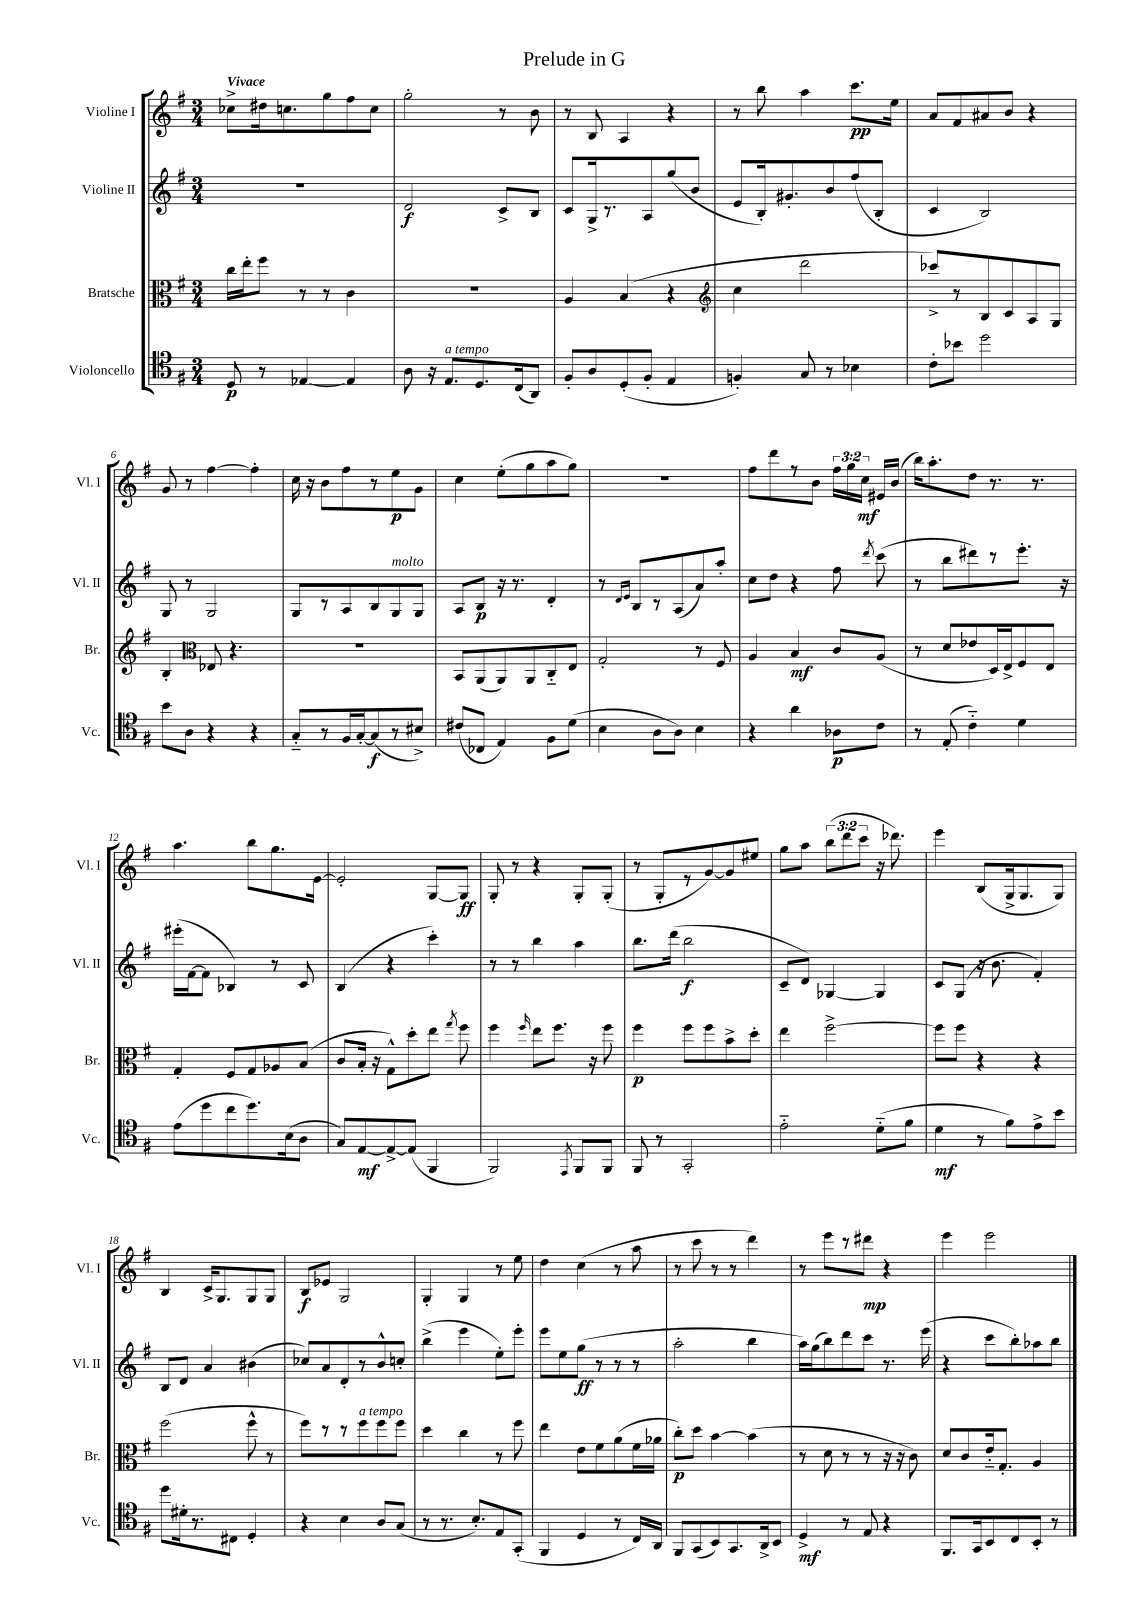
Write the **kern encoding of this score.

**kern	**dynam	**kern	**dynam	**kern	**dynam	**kern	**dynam
*part4	*part4	*part3	*part3	*part2	*part2	*part1	*part1
*staff4	*staff4	*staff3	*staff3	*staff2	*staff2	*staff1	*staff1
*I"Violoncello	*	*I"Bratsche	*	*I"Violine II	*	*I"Violine I	*
*I'Vc.	*	*I'Br.	*	*I'Vl. II	*	*I'Vl. I	*
*clefC4	*	*clefC3	*	*clefG2	*	*clefG2	*
*k[f#]	*	*k[f#]	*	*k[f#]	*	*k[f#]	*
*M3/4	*	*M3/4	*	*M3/4	*	*M3/4	*
=1	=1	=1	=1	=1	=1	=1	=1
!	!	!	!	!	!	!LO:TX:a:B:t=Vivace	!
8D/	p	16cc\LL	.	2.r	.	8cc-X^\L	.
.	.	16ee'\J	.	.	.	.	.
8r	.	8ff#\J	.	.	.	16dd#X\k	.
.	.	.	.	.	.	8.ccn\	.
[4E-X/	.	8r	.	.	.	.	.
.	.	8r	.	.	.	8gg\	.
4E-/]	.	4c\	.	.	.	8ff#\	.
.	.	.	.	.	.	8cc\J	.
=2	=2	=2	=2	=2	=2	=2	=2
8A\	.	2.r	.	2d/	f	2gg'\	.
16r	.	.	.	.	.	.	.
!LO:TX:a:i:t=a tempo	!	!	!	!	!	!	!
8.E/L	.	.	.	.	.	.	.
8.D/	.	.	.	.	.	.	.
.	.	.	.	8c^/L	.	8r	.
(16C/k	.	.	.	.	.	.	.
8AA/J)	.	.	.	8B/J	.	8b\	.
=3	=3	=3	=3	=3	=3	=3	=3
8F#'/L	.	4A/	.	8c/L	.	8r	.
8A/	.	.	.	16G^/k	.	8B/	.
.	.	.	.	8.r	.	.	.
(8D'/	.	(4B/	.	.	.	4A/	.
8F#'/J	.	.	.	8A/	.	.	.
4E/	.	4r	.	(8gg/	.	4r	.
.	.	.	.	8b/J	.	.	.
=4	=4	=4	=4	=4	=4	=4	=4
*	*	*clefG2	*	*	*	*	*
4Fn'/)	.	4cc\	.	8e/L	.	8r	.
.	.	.	.	16B'/k)	.	8bb\	.
.	.	.	.	8.g#X'/	.	.	.
8G/	.	2ddd\	.	.	.	4aa\	.
8r	.	.	.	8b/	.	.	.
4B-X\	.	.	.	(8ff#/	.	8.ccc\L	pp
.	.	.	.	8B'/J	.	.	.
.	.	.	.	.	.	16ee\Jk	.
=5	=5	=5	=5	=5	=5	=5	=5
8c'\L	.	8ccc-X^/L)	.	4c/	.	8a/L	.
8b-X\J	.	8r	.	.	.	8f#/	.
2dd\	.	8B/	.	2B/)	.	8a#X/	.
.	.	8c/	.	.	.	8b/J	.
.	.	8A/	.	.	.	4r	.
.	.	8G/J	.	.	.	.	.
!!LO:LB:g=z
=6	=6	=6	=6	=6	=6	=6	=6
8b\L	.	4B'/	.	8G/	.	8g/	.
8A\J	.	.	.	8r	.	8r	.
*	*	*clefC3	*	*	*	*	*
4r	.	8E-X/	.	2G/	.	[4ff#\	.
.	.	4.r	.	.	.	.	.
4r	.	.	.	.	.	4ff#'\]	.
=7	=7	=7	=7	=7	=7	=7	=7
8G/L	.	2.r	.	8G/L	.	16cc\	.
.	.	.	.	.	.	16r	.
8r	.	.	.	8r	.	8b\L	.
16F#/L	.	.	.	8A/	.	8ff#\	.
[16G'/J	.	.	.	.	.	.	.
(8G/]	f	.	.	8B/	.	8r	.
!	!	!	!	!LO:TX:a:i:t=molto	!	!	!
8r	.	.	.	8G/	.	8ee\	p
8B#X^/J)	.	.	.	8G/J	.	8g\J	.
=8	=8	=8	=8	=8	=8	=8	=8
(8c#X/L	.	8BB/L	.	8A/L	.	4cc\	.
8C-X/J	.	(8AA/	.	8B/J	p	.	.
4E/)	.	8AA/)	.	16r	.	(8ee'\L	.
.	.	.	.	8.r	.	.	.
.	.	8AA/	.	.	.	8gg\	.
8F#\L	.	8C/	.	4d'/	.	8aa\	.
(8d\J	.	8E/J	.	.	.	8gg\J)	.
=9	=9	=9	=9	=9	=9	=9	=9
4B\	.	2G'/	.	8r	.	2.r	.
.	.	.	.	16qqd/LL	.	.	.
.	.	.	.	16qqe/JJ	.	.	.
.	.	.	.	8B/L	.	.	.
8A\L	.	.	.	8r	.	.	.
8A\J)	.	.	.	(8A/	.	.	.
4B\	.	8r	.	8a/)	.	.	.
.	.	8F#/	.	8aa'/J	.	.	.
=10	=10	=10	=10	=10	=10	=10	=10
4r	.	4A/	.	8cc\L	.	8ff#\L	.
.	.	.	.	8dd\J	.	8ddd\	.
4a\	.	4B/	mf	4r	.	8r	.
.	.	.	.	.	.	8b\J	.
8A-X\L	p	8c/L	.	8ff#\	.	24ff#\LL	.
.	.	.	.	.	.	24gg\	.
.	.	.	.	.	.	24cc\JJ	mf
.	.	.	.	8qddd/	.	.	.
8c\J	.	(8A/J	.	(8ccc\	.	16e#X/LL	.
.	.	.	.	.	.	(16b/JJ	.
=11	=11	=11	=11	=11	=11	=11	=11
8r	.	8r	.	8r	.	16bb\KL)	.
.	.	.	.	.	.	8.aa'\	.
(8E'/	.	8d/L	.	8bb\L	.	.	.
4c\)	.	8e-X/	.	8ddd#X\)	.	8dd\J	.
.	.	16D/L)	.	8r	.	8.r	.
.	.	16E^/J	.	.	.	.	.
4d\	.	8F#/	.	8.eee'\J	.	.	.
.	.	.	.	.	.	8.r	.
.	.	8E/J	.	.	.	.	.
.	.	.	.	16r	.	.	.
!!LO:LB:g=z
=12	=12	=12	=12	=12	=12	=12	=12
(8e\L	.	4G'/	.	(16eee#X'\LL	.	4.aa\	.
.	.	.	.	[16f#\J	.	.	.
8dd\	.	.	.	8f#\J]	.	.	.
8cc\	.	8F#/L	.	4B-X/)	.	.	.
8.dd\)	.	8G/	.	.	.	8bb\L	.
.	.	8A-X/	.	8r	.	8.gg\	.
(16B\k	.	.	.	.	.	.	.
8A\J	.	(8B/J	.	8c/	.	.	.
.	.	.	.	.	.	[16e\Jk	.
=13	=13	=13	=13	=13	=13	=13	=13
8G/L)	.	8c/L	.	(4B/	.	2e'/]	.
[8E/	mf	16B'/Jk	.	.	.	.	.
.	.	16r	.	.	.	.	.
8E^/_	.	8G^^\L)	.	4r	.	.	.
(8E/J]	.	8dd'\	.	.	.	.	.
4FF#/	.	8ee\J	.	4ccc'\)	.	[8G/L	.
.	.	8qgg/	.	.	.	.	.
.	.	8ff#\	.	.	.	8G/J]	ff
=14	=14	=14	=14	=14	=14	=14	=14
2FF#/)	.	4ff#\	.	8r	.	8G'/	.
.	.	.	.	8r	.	8r	.
.	.	16qqff#/	.	.	.	.	.
.	.	8ee\L	.	4bb\	.	4r	.
.	.	8.ff#\J	.	.	.	.	.
8qEE/	.	.	.	.	.	.	.
8FF#/L	.	.	.	4aa\	.	8G'/L	.
.	.	16r	.	.	.	.	.
8FF#/J	.	8ff#\	.	.	.	(8G'/J	.
=15	=15	=15	=15	=15	=15	=15	=15
8FF#/	.	4ff#\	p	8.bb\L	.	8r	.
8r	.	.	.	.	.	8G'/L	.
.	.	.	.	(16ddd\Jk	.	.	.
2GG'/	.	8ff#\L	.	2bb\	f	8r	.
.	.	8ff#\	.	.	.	[8g/)	.
.	.	8b^\	.	.	.	8g/]	.
.	.	8dd'\J	.	.	.	8ee#X/J	.
=16	=16	=16	=16	=16	=16	=16	=16
2e\	.	4ee\	.	8c~/L	.	8gg\L	.
.	.	.	.	8d/J)	.	8aa\J	.
.	.	[2ff#^\	.	[4G-X/	.	(12bb\L	.
.	.	.	.	.	.	12ddd\	.
.	.	.	.	.	.	12ccc\J	.
(8d\L	.	.	.	4G-/]	.	16r	.
.	.	.	.	.	.	8.ddd-X\)	.
8f#\J	.	.	.	.	.	.	.
=17	=17	=17	=17	=17	=17	=17	=17
4d\	mf	8ff#\L]	.	8c/L	.	4eee\	.
.	.	8ff#\J	.	(8G/J	.	.	.
8r	.	4r	.	16r	.	(8B/L	.
.	.	.	.	8.b\	.	.	.
8f#\L)	.	.	.	.	.	16G^/k	.
.	.	.	.	.	.	8.G/	.
8e^\	.	4r	.	4f#'/)	.	.	.
8b\J	.	.	.	.	.	8G/J)	.
!!LO:LB:g=z
=18	=18	=18	=18	=18	=18	=18	=18
8dd\L	.	(2ff#\	.	8B/L	.	4B/	.
16d#X'\k	.	.	.	8d/J	.	.	.
8.r	.	.	.	.	.	.	.
.	.	.	.	4a/	.	16c^/KL	.
.	.	.	.	.	.	8.G/	.
8C#X\J	.	.	.	.	.	.	.
4D'/	.	8ff#^^\	.	(4b#X\	.	8G/	.
.	.	8r	.	.	.	8G/J	.
=19	=19	=19	=19	=19	=19	=19	=19
4r	.	8ff#\L)	.	8cc-X/L)	.	8B/L	f
.	.	8r	.	8a/	.	8e-X/J	.
4B\	.	8r	.	8d'/	.	2G/	.
!	!	!LO:TX:a:i:t=a tempo	!	!	!	!	!
.	.	8ff#\	.	8r	.	.	.
8A/L	.	8ff#\	.	8b^^/	.	.	.
(8G/J	.	8ff#\J	.	8ccn'/J	.	.	.
=20	=20	=20	=20	=20	=20	=20	=20
8r	.	4dd\	.	(4bb^\	.	4G'/	.
8.r	.	.	.	.	.	.	.
.	.	4cc\	.	4eee\	.	4G/	.
8.B'/L)	.	.	.	.	.	.	.
8E/	.	8r	.	8ee'\L)	.	8r	.
(8GG'/J	.	8ff#\	.	8eee'\J	.	8ee\	.
=21	=21	=21	=21	=21	=21	=21	=21
4FF#/	.	4ee\	.	8eee\L	.	4dd\	.
.	.	.	.	8ee\	.	.	.
4D/	.	8e\L	.	(8gg\J	ff	(4cc\	.
.	.	8f#\	.	8r	.	.	.
8r	.	(8a\	.	8r	.	8r	.
16C/LL)	.	16f#\L	.	8r	.	8aa\	.
16AA/JJ	.	16a-X\JJ	.	.	.	.	.
=22	=22	=22	=22	=22	=22	=22	=22
8FF#/L	.	8cc'\L)	p	2aa'\	.	8r	.
(8GG/	.	8dd\J	.	.	.	8ccc\	.
8BB/)	.	[4b\	.	.	.	8r	.
8.GG/	.	.	.	.	.	8r	.
.	.	(4b\]	.	4bb\	.	4ddd\)	.
16AA^/k	.	.	.	.	.	.	.
8BB/J	.	.	.	.	.	.	.
=23	=23	=23	=23	=23	=23	=23	=23
4D^/	mf	8r	.	16aa\LL)	.	8r	.
.	.	.	.	(16gg\J	.	.	.
.	.	8d\	.	8bb\)	.	8eee\L	.
8r	.	8r	.	8ddd\	.	8r	.
8E/	.	8r	.	8ccc\J	.	8ddd#X\J	mp
4r	.	16r	.	8.r	.	4r	.
.	.	16r	.	.	.	.	.
.	.	8c\)	.	.	.	.	.
.	.	.	.	(16eee\	.	.	.
=24	=24	=24	=24	=24	=24	=24	=24
8.FF#/L	.	8d/L	.	4r	.	4eee\	.
.	.	8c/	.	.	.	.	.
16GG/k	.	.	.	.	.	.	.
8BB/	.	16e/k	.	8ccc\L	.	2eee\	.
.	.	8.G'/J	.	.	.	.	.
8C/	.	.	.	8bb'\)	.	.	.
8BB'/J	.	4A/	.	8aa-X\	.	.	.
8r	.	.	.	8bb\J	.	.	.
==	==	==	==	==	==	==	==
*-	*-	*-	*-	*-	*-	*-	*-
